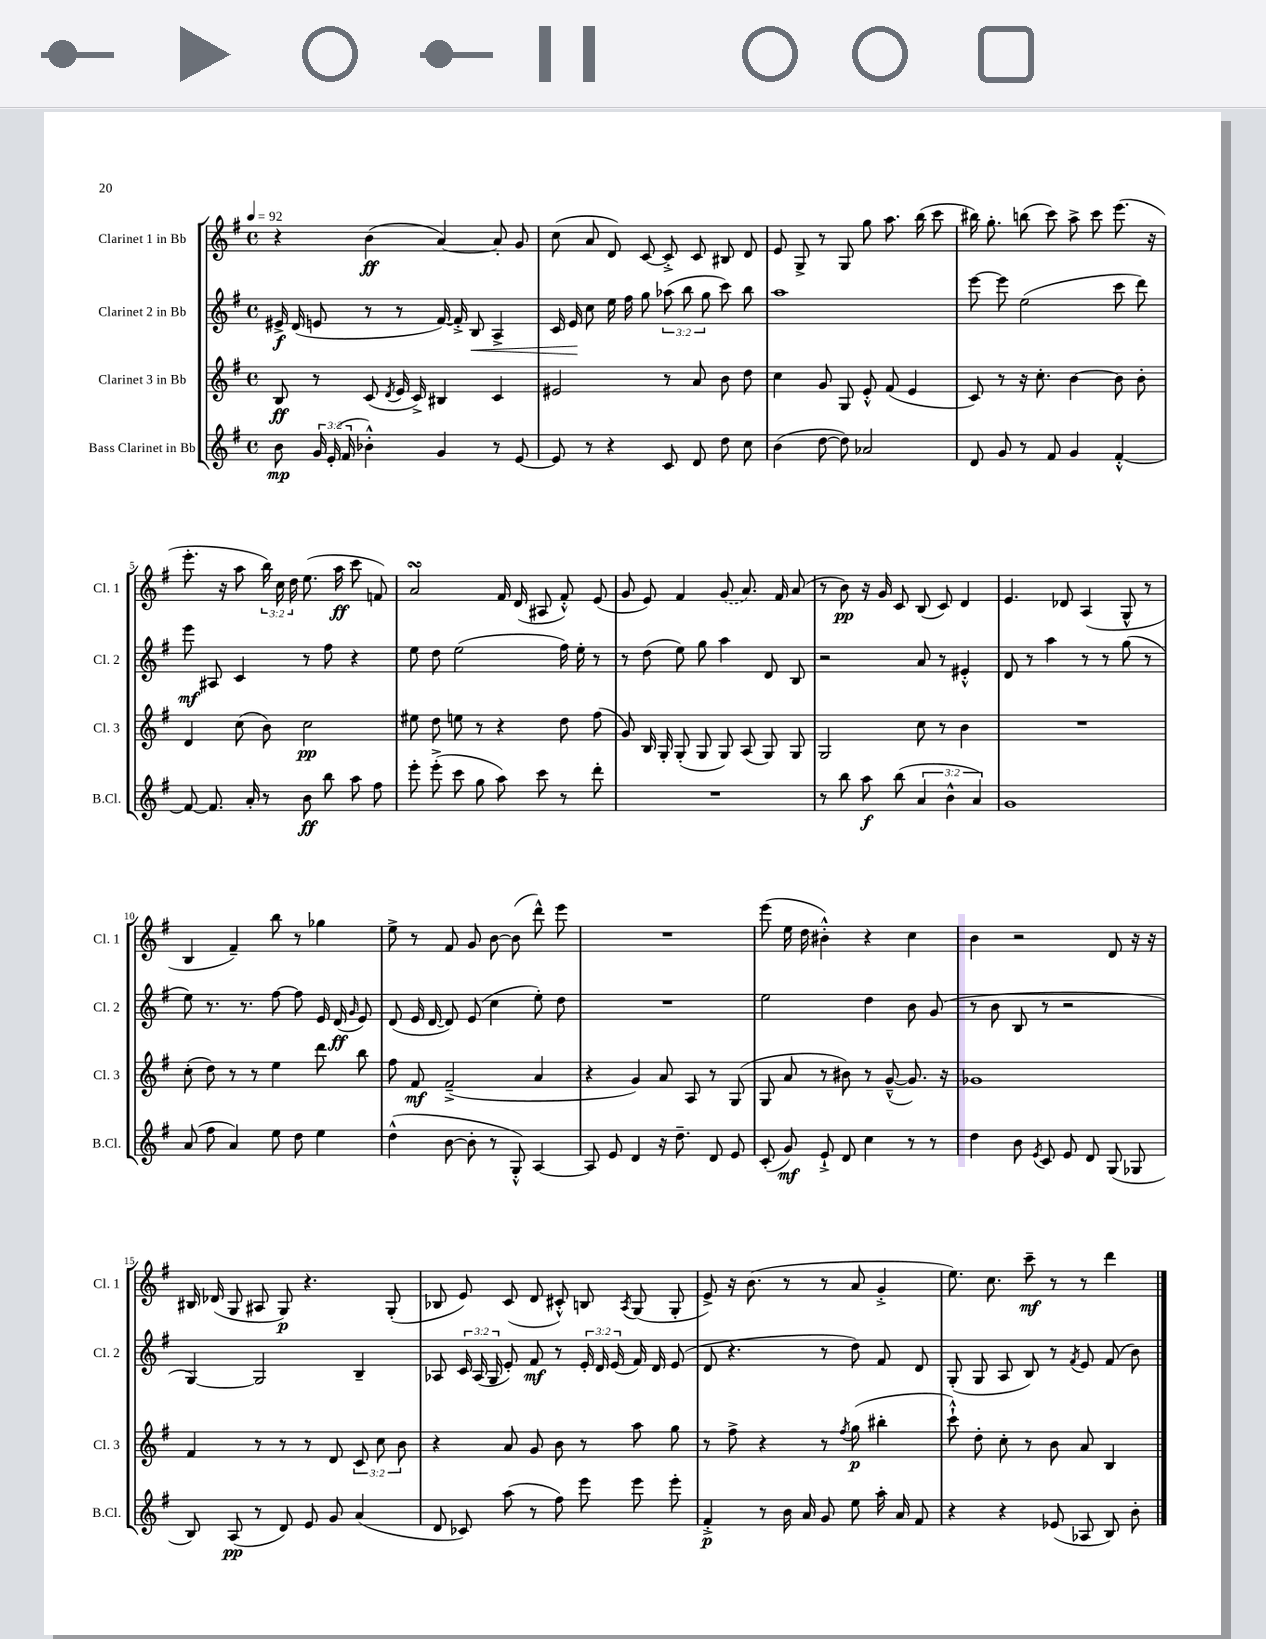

**kern	**kern	**kern	**kern
*staff4	*staff3	*staff2	*staff1
*clefG2	*clefG2	*clefG2	*clefG2
*k[f#]	*k[f#]	*k[f#]	*k[f#]
*M4/4	*M4/4	*M4/4	*M4/4
*met(c)	*met(c)	*met(c)	*met(c)
*MM92	*MM92	*MM92	*MM92
8b	8B	16e#^	4r
.	.	(16d	.
24g	8r	8e	.
(24e'	.	.	.
24f#	.	.	.
4b-'^^)	(8c	8r	(4b
.	8qd	.	.
.	16e	8r	.
.	16c^)	.	.
4g	4B#	[16f#)	[4a)
.	.	16f#'^]	.
.	.	8B	.
8r	4c	4A^	8a']
[8e	.	.	8g
=	=	=	=
8e]	2e#	16c	(8cc
.	.	16e	.
8r	.	8cc	8a
4r	.	16ee	8d)
.	.	16ff#	.
.	.	8gg	[8c
8c	8r	(12aa-	8c'^]
.	.	12bb	.
8d	8a	.	8c
.	.	12gg	.
8dd	8b	8ccc)	8B#
8cc	8dd	8bb	8d
=	=	=	=
(4b	4cc	1aa	8e
.	.	.	8G^
[8dd	8g	.	8r
8dd])	8G	.	8G
2a-	8e'^^	.	8gg
.	(8f#	.	8.aa
.	4e	.	.
.	.	.	(16bb
.	.	.	8ccc
=	=	=	=
8d	8c)	[8eee	16bb#)
.	.	.	8.gg'
8g	8r	8eee]	.
8r	16r	(2ee	(8bb
.	8.cc'	.	.
8f#	.	.	8ccc)
4g	[4b	.	8aa^
.	.	.	8ccc
[4f#'^^	8b]	8ccc	(8.eee
.	8b'	8ddd)	.
.	.	.	16r
=	=	=	=
8f#_	4d	8eee	8.eee'
8.f#]	.	8A#	.
.	.	.	16r
.	(8cc	4c	8aa
16a'	.	.	.
8r	8b)	.	24bb)
.	.	.	24cc
.	.	.	24dd
8b	2cc	8r	(8.ee
8bb	.	8ff#	.
.	.	.	16aa
8aa	.	4r	8ccc
8ff#	.	.	8f)
=	=	=	=
8eee'	8ee#	8ee	2a
(8eee'^	8dd	8dd	.
8ccc	8ee	(2ee	.
8gg	8r	.	.
8aa)	4r	.	16f#
.	.	.	(16d
8ccc	.	.	8A#
8r	8dd	16ff#)	8f#'^^)
.	.	16ee'	.
8ddd'	(8ff#	8r	(8e
=	=	=	=
1r	8g)	8r	8g
.	16B	(8dd	8e)
.	16G'	.	.
.	(8G'	8ee)	4f#
.	8G	8gg	.
.	8G)	4aa	(8g
.	(8A	.	8.a)
.	8G)	8d	.
.	.	.	16f#
.	8G	8B	(8a
=	=	=	=
8r	2G	2r	8r
8bb	.	.	8b)
8aa	.	.	16r
.	.	.	16g
(8bb	.	.	8c
6a	8cc	8a	(8B
.	8r	8r	8c)
6b^^	.	.	.
.	4b	4e#'^^	4d
6a)	.	.	.
=	=	=	=
1g	1r	8d	4.e
.	.	8r	.
.	.	4aa	.
.	.	.	8d-
.	.	8r	(4A
.	.	8r	.
.	.	(8gg	8G^^
.	.	8r	8r
=	=	=	=
(8a	(8cc'	8ee)	4B
8ff#	8dd)	8.r	.
4a)	8r	.	4f#~)
.	.	8.r	.
.	8r	.	.
8ee	4ee	[8ff#	8bb
8dd	.	8ff#]	8r
4ee	8ddd	16e	4gg-
.	.	(16d	.
.	.	16qqg	.
.	8bb	8e)	.
=	=	=	=
(4dd^^	8ff#	(8d	8ee^
.	8f#	16e	8r
.	.	[16d	.
[8b	(2f#~^	8d])	8f#
8b']	.	(8e	8g
8r	.	4cc	[8b
8G'^^)	.	.	(8b]
[4A	4a	8ee')	8ddd^^)
.	.	8dd	8eee
=	=	=	=
8A]	4r	1r	1r
8e	.	.	.
4d	4g)	.	.
16r	8a	.	.
8.dd~	.	.	.
.	8A	.	.
8d	8r	.	.
8e	(8G	.	.
=	=	=	=
(8c'	8G	2ee	(8eee
8g)	8a	.	16ee
.	.	.	16dd
8e`^	8r	.	4b#'^^)
8d	8b#)	.	.
4cc	8r	4dd	4r
.	([8g~^^	.	.
8r	8.g])	8b	4cc
8r	.	(8g	.
.	16r	.	.
=	=	=	=
4dd	1g-	8r	4b
.	.	8b	.
8b	.	8B	2r
8qe	.	.	.
8c	.	8r	.
8e	.	2r	.
8d	.	.	.
(8G	.	.	8d
8G-	.	.	16r
.	.	.	16r
=	=	=	=
8B)	4f#	[4G)	16B#
.	.	.	(16d-
(8A	.	.	8G
8r	8r	2G]	8A#
8d)	8r	.	8G)
8e	8r	.	4.r
8g	8d	.	.
(4a	12c	4B~	.
.	12cc	.	.
.	.	.	(8G'
.	12b	.	.
=	=	=	=
8d	4r	8A-	8B-
8c-)	.	24c	8e)
.	.	(24A-	.
.	.	24G	.
(8aa	8a	8e')	(8c
8r	8g	8f#	8d
8ff#)	8b	8r	8c#'^^)
8eee	8r	24e'	8B
.	.	24d	.
.	.	(24e	.
.	.	.	8qA
8eee	8aa	16f#)	(8G
.	.	16d	.
8eee'	8gg	(8e	8G'
=	=	=	=
4f#'^	8r	8d	8e^)
.	8ff#^	4.r	16r
.	.	.	(8.b
8r	4r	.	.
16b	.	.	8r
16a	.	.	.
8g	8r	8r	8r
.	8qff#	.	.
8ee	(8gg	8dd)	8a
16aa'	4bb#'	8f#	4g'^
16a	.	.	.
8f#	.	8d	.
=	=	=	=
4r	8ccc`^^)	(8G'	8.ee)
.	8dd'	8G	.
.	.	.	8.cc
4r	8cc'	8A	.
.	8r	8B)	8ccc~
(8e-	8b	8r	8r
.	.	8qf#	.
8A-	8a	8e	8r
8B)	4B	(8f#	4ddd
8b'	.	8b)	.
==	==	==	==
*-	*-	*-	*-
